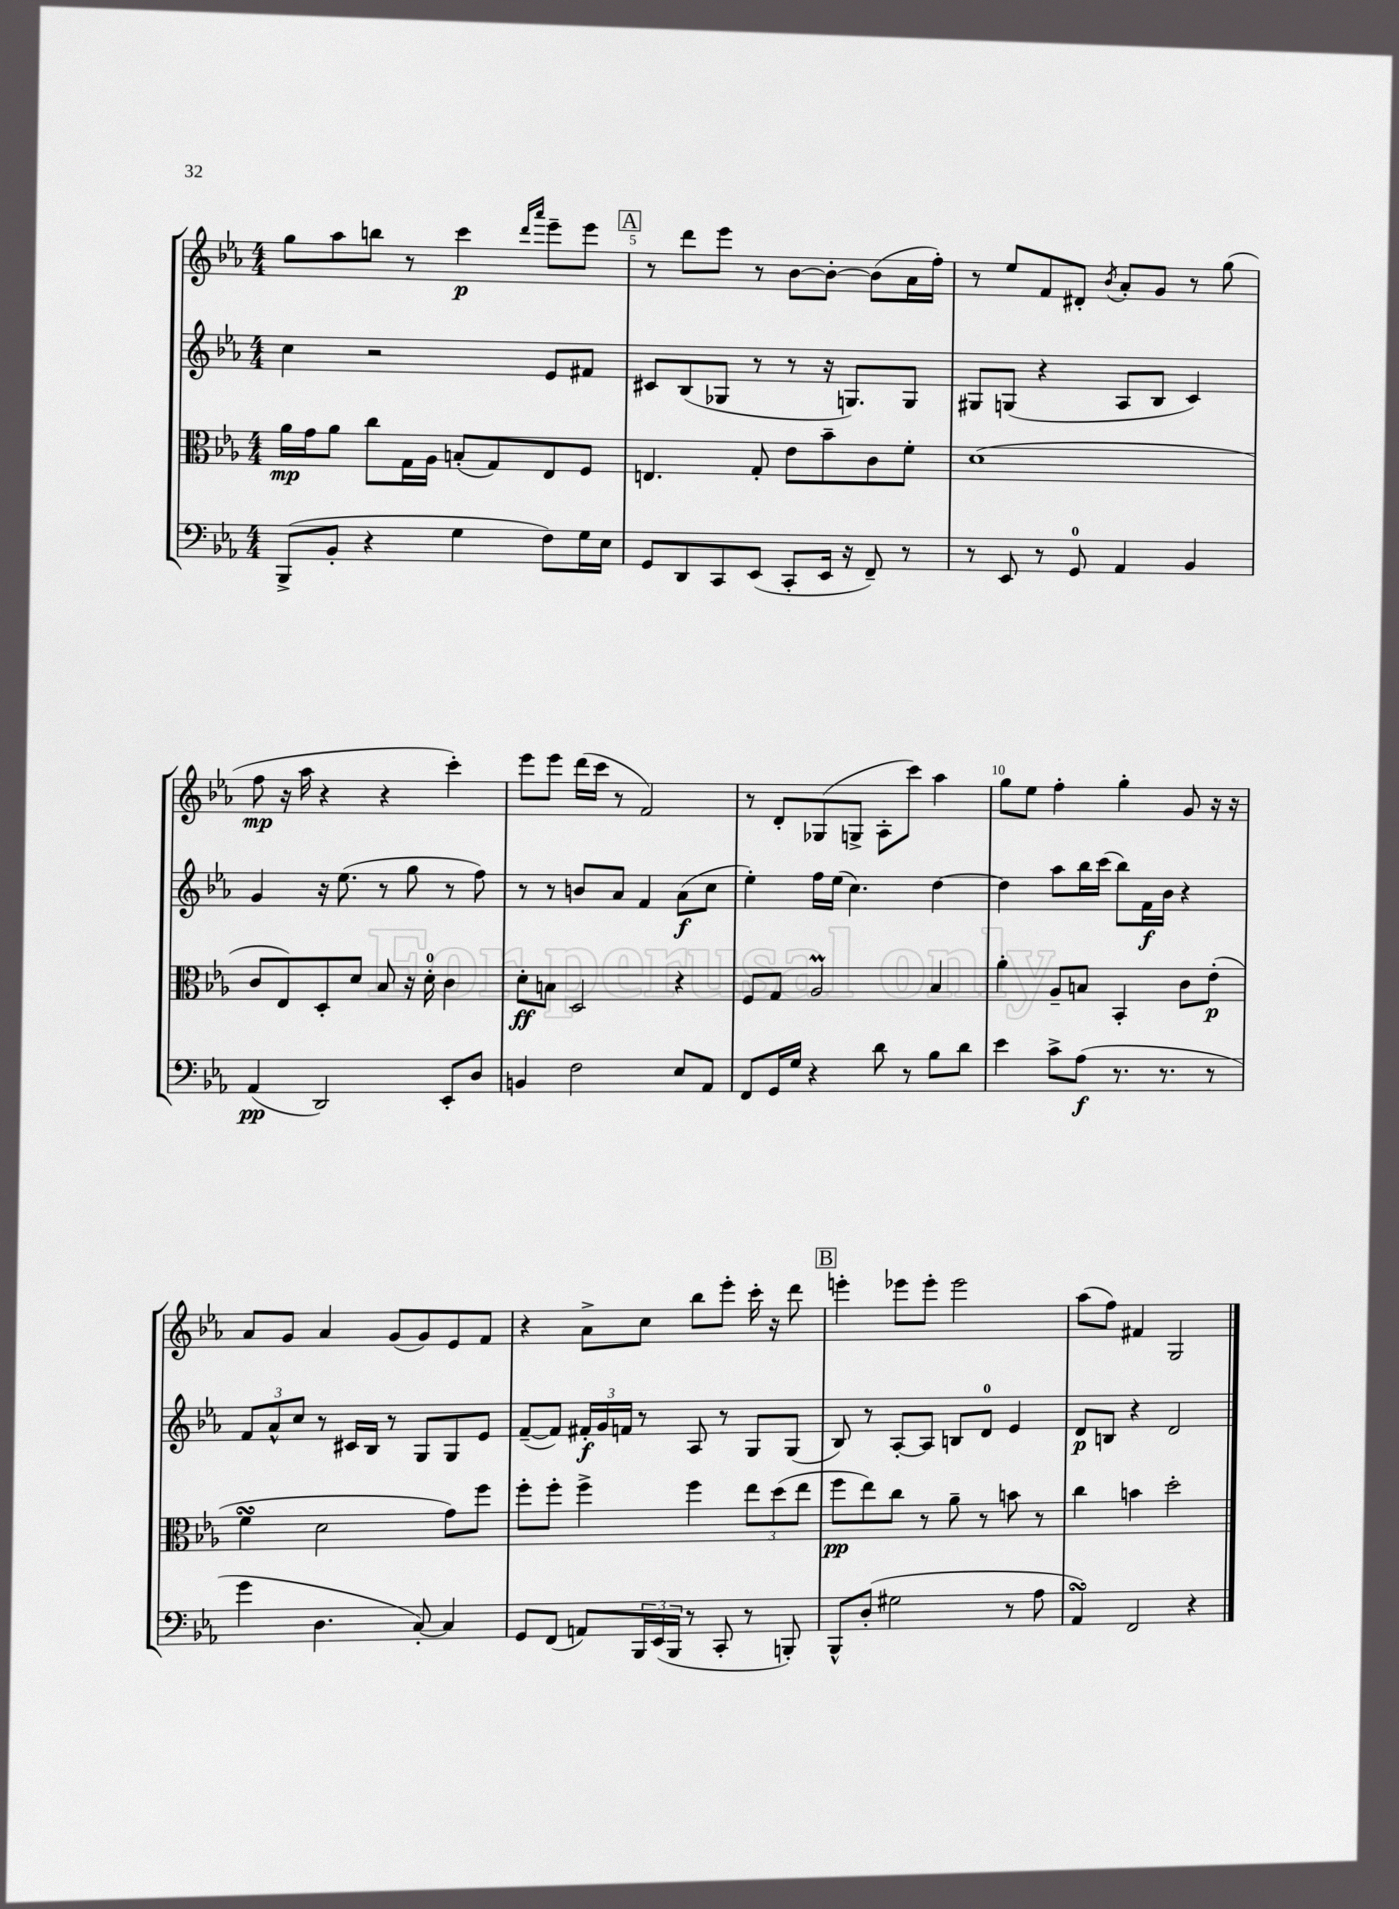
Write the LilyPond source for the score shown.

<<
\new StaffGroup <<
\new Staff = "s0" {
    \clef treble \key ees \major \numericTimeSignature \time 4/4
    g''8 aes''8 b''8 r8 c'''4\p \grace { d'''16 aes'''16 } ees'''8-- ees'''8 |
    \mark \markup { \box "A" } r8 d'''8 ees'''8 r8 bes'8~ bes'8~-. bes'8( aes'16 f''16-.) |
    r8 ees''8 f'8 dis'8-. \acciaccatura { bes'8 } aes'8-. g'8 r8 g''8( |
    f''8\mp r16 aes''16 r4 r4 c'''4-.) |
    ees'''8 ees'''8 d'''16( c'''16 r8 f'2) |
    r8 d'8-. ges8( g8-> aes8-. c'''8) aes''4 |
    g''8 ees''8 f''4-. g''4-. g'8 r16 r16 |
    aes'8 g'8 aes'4 g'8( g'8) ees'8 f'8 |
    r4 aes'8-> c''8 bes''8 ees'''8-. c'''16-. r16 d'''8 |
    \mark \markup { \box "B" } e'''4-. ees'''8 ees'''8-. ees'''2 |
    aes''8( f''8) fis'4 g2 \bar "|." |
}
\new Staff = "s1" {
    \clef treble \key ees \major \numericTimeSignature \time 4/4
    c''4 r2 ees'8 fis'8 |
    \mark \markup { \box "A" } cis'8 bes8( ges8 r8 r8 r16 g8.) g8 |
    gis8 g8( r4 aes8 bes8 c'4) |
    g'4 r16 ees''8.( r8 g''8 r8 f''8) |
    r8 r8 b'8 aes'8 f'4 aes'8\f( c''8 |
    ees''4-.) f''16 ees''16( c''4.) d''4~ |
    d''4 aes''8 bes''16 c'''16( bes''8) f'16\f bes'16 r4 |
    \tuplet 3/2 { f'8 aes'8-^ c''8 } r8 cis'16 bes16 r8 g8 g8 ees'8 |
    f'8~--( f'8) \tuplet 3/2 { fis'16-.\f g'16 f'16 } r8 aes8 r8 g8 g8( |
    \mark \markup { \box "B" } bes8) r8 aes8~-. aes8 b8 d'8-0 ees'4 |
    d'8\p b8 r4 d'2 \bar "|." |
}
\new Staff = "s2" {
    \clef alto \key ees \major \numericTimeSignature \time 4/4
    aes'16\mp g'16 aes'8 c''8 g16 aes16 b8-.( g8) ees8 f8 |
    \mark \markup { \box "A" } e4. g8-. ees'8 bes'8-- c'8 f'8-. |
    d'1( |
    c'8 ees8) d8-. d'8 bes8 r16 d'16-0-. c'4 |
    d'8-.\ff b8 d2 r4 |
    f8 g8 aes2\prall bes4 |
    aes'4-. aes8-- b8 bes,4-. c'8 ees'8-.\p( |
    f'4\turn d'2 g'8) f''8 |
    f''8-. f''8-. f''4-> f''4 \tuplet 3/2 { ees''8 d''8( ees''8 } |
    \mark \markup { \box "B" } f''8\pp ees''8) c''8 r8 aes'8-- r8 b'8 r8 |
    c''4 b'4 d''2-. \bar "|." |
}
\new Staff = "s3" {
    \clef bass \key ees \major \numericTimeSignature \time 4/4
    bes,,8->( bes,8-. r4 g4 f8) g16 ees16 |
    \mark \markup { \box "A" } g,8 d,8 c,8 ees,8( c,8-. ees,16 r16 f,8--) r8 |
    r8 ees,8 r8 g,8-0 aes,4 bes,4 |
    aes,4\pp( d,2) ees,8-. d8 |
    b,4 f2 ees8 aes,8 |
    f,8 g,16 g16 r4 d'8 r8 bes8 d'8 |
    ees'4 c'8-> aes8\f( r8. r8. r8 |
    g'4 d4. c8~-.) c4 |
    g,8 f,8( a,8) \tuplet 3/2 { bes,,16 ees,16( bes,,16 } r8 c,8-. r8 b,,8-.) |
    \mark \markup { \box "B" } bes,,8-^ d8-.( gis2 r8 aes8 |
    aes,4\turn) f,2 r4 \bar "|." |
}
>>
>>
\layout { \context { \Score currentBarNumber = #4 \override BarNumber.break-visibility = ##(#f #t #t) barNumberVisibility = #(every-nth-bar-number-visible 5) } }
